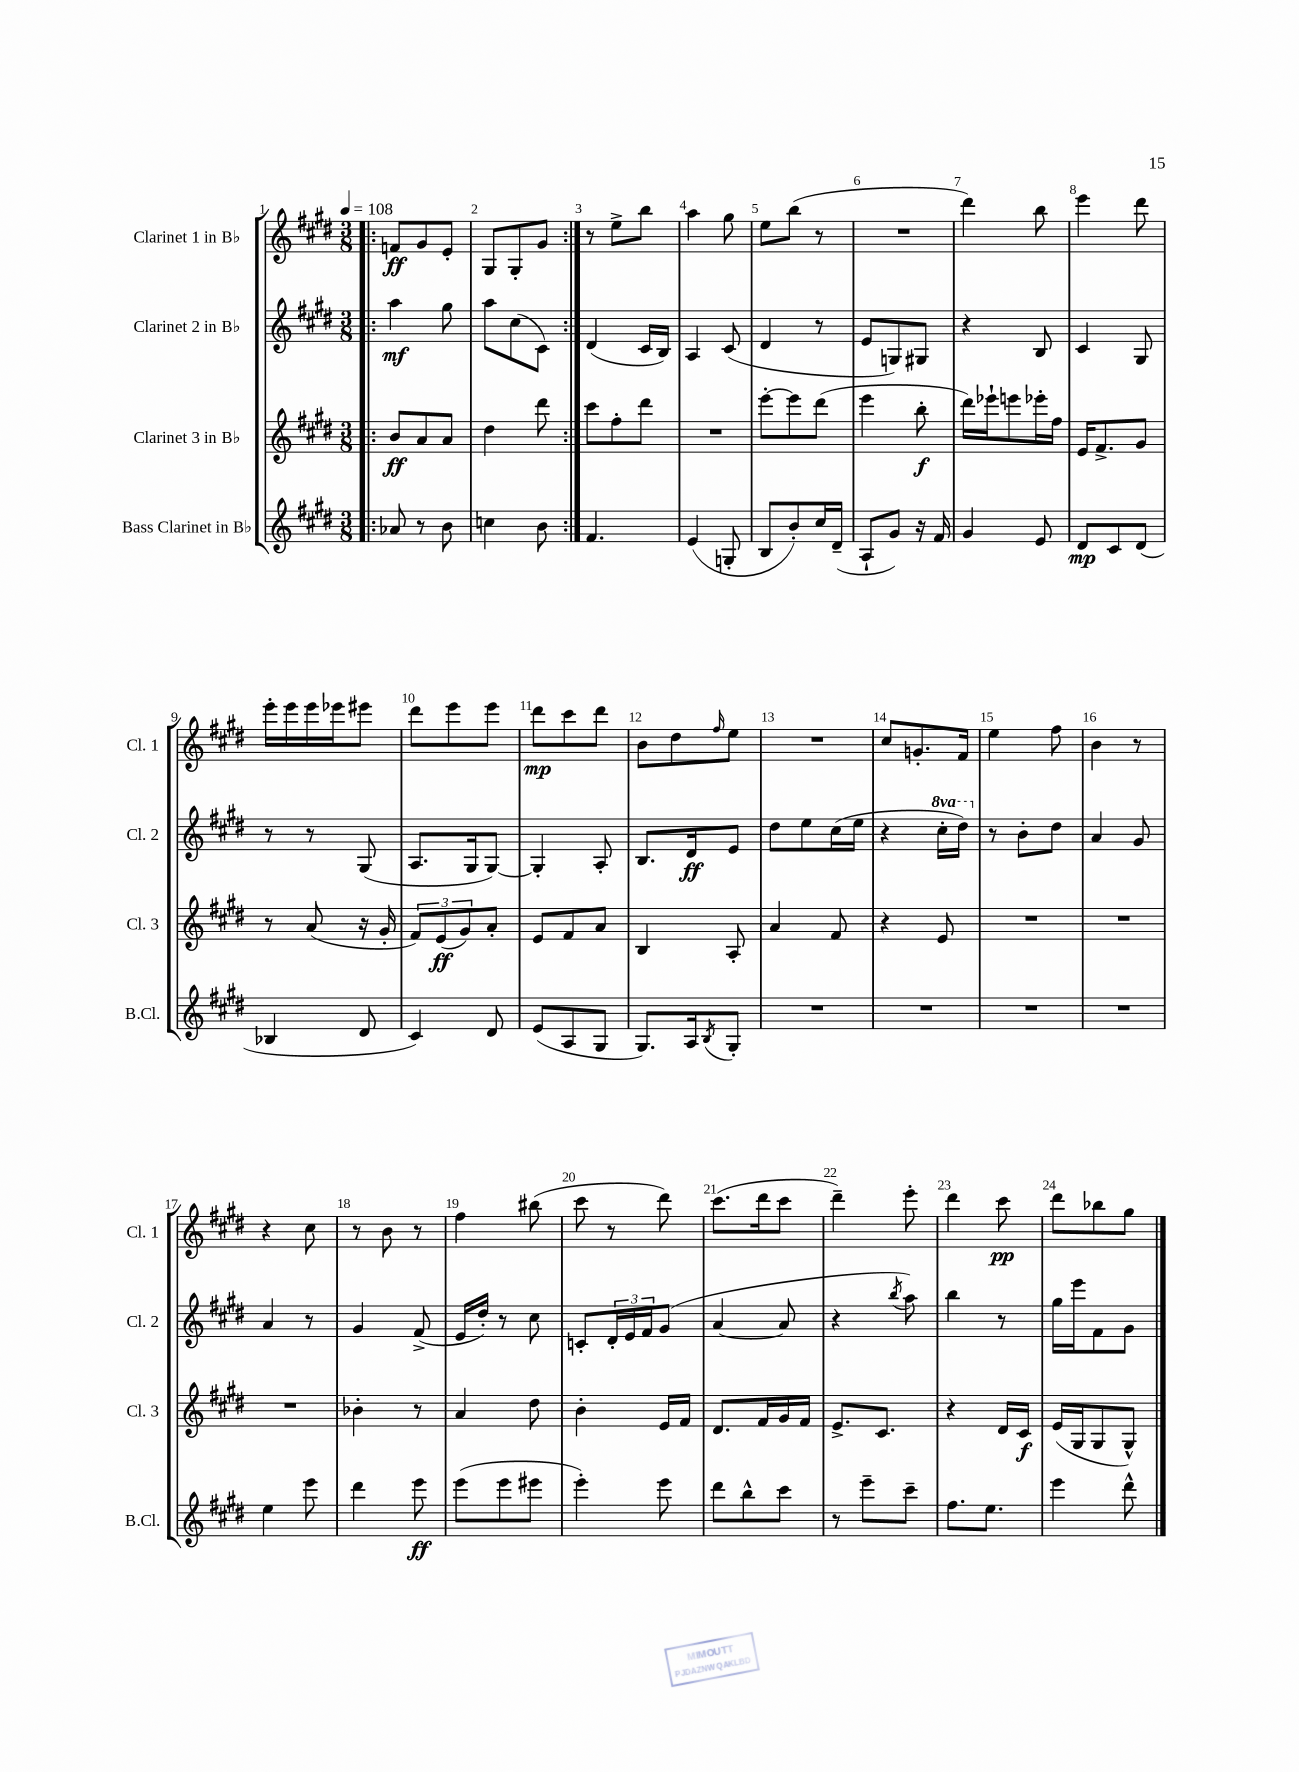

**kern	**kern	**kern	**kern
*staff4	*staff3	*staff2	*staff1
*clefG2	*clefG2	*clefG2	*clefG2
*k[f#c#g#d#]	*k[f#c#g#d#]	*k[f#c#g#d#]	*k[f#c#g#d#]
*M3/8	*M3/8	*M3/8	*M3/8
*MM108	*MM108	*MM108	*MM108
=!|:	=!|:	=!|:	=!|:
8a-	8b	4aa	8f
8r	8a	.	8g#
8b	8a	8gg#	8e'
=	=	=	=
4cc	4dd#	8aa	8G#
.	.	(8cc#	8G#'
8b	8ddd#	8c#)	8g#
=:|!	=:|!	=:|!	=:|!
4.f#	8ccc#	(4d#	8r
.	8ff#'	.	8ee^
.	8ddd#	16c#	8bb
.	.	16B)	.
=	=	=	=
(4e	4.r	4A	4aa
8G'	.	(8c#	8gg#
=	=	=	=
8B	[8eee'	4d#	8ee
8b')	8eee]	.	(8bb
16cc#	(8ddd#	8r	8r
(16d#~	.	.	.
=	=	=	=
8A`	4eee	8e	4.r
8g#)	.	8G)	.
16r	8bb'	8G#	.
16f#	.	.	.
=	=	=	=
4g#	16ddd#)	4r	4ddd#)
.	16eee-`	.	.
.	8eee	.	.
8e	16eee-'	8B	8bb
.	16ff#	.	.
=	=	=	=
8d#	16e	4c#	4eee
.	8.f#^	.	.
8c#	.	.	.
(8d#	8g#	8G#	8ddd#
=	=	=	=
4B-	8r	8r	16eee'
.	.	.	16eee
.	(8a	8r	16eee
.	.	.	16eee-
8d#	16r	(8G#	8eee#
.	16g#'	.	.
=	=	=	=
4c#)	12f#)	8.A	8ddd#
.	(12e	.	.
.	.	.	8eee
.	12g#)	.	.
.	.	16G#	.
8d#	8a'	[8G#)	8eee
=	=	=	=
(8e	8e	4G#']	8ddd#
8A	8f#	.	8ccc#
8G#	8a	8A'	8ddd#
=	=	=	=
8.G#)	4B	8.B	8b
.	.	.	8dd#
16A	.	16d#	.
8qB	.	.	16qqff#
8G#'	8A'	8e	8ee
=	=	=	=
4.r	4a	8dd#	4.r
.	.	8ee	.
.	8f#	(16cc#	.
.	.	16ee	.
=	=	=	=
4.r	4r	4r	8cc#
.	.	.	8.g'
.	8e	16ccc#'	.
.	.	16ddd#)	16f#
=	=	=	=
4.r	4.r	8r	4ee
.	.	8b'	.
.	.	8dd#	8ff#
=	=	=	=
4.r	4.r	4a	4b
.	.	8g#	8r
=	=	=	=
4ee	4.r	4a	4r
8eee	.	8r	8cc#
=	=	=	=
4ddd#	4b-'	4g#	8r
.	.	.	8b
8eee	8r	(8f#^	8r
=	=	=	=
(8eee	4a	16e	4ff#
.	.	16dd#')	.
8eee	.	8r	.
8eee#	8dd#	8cc#	(8bb#
=	=	=	=
4eee')	4b'	8c'	8ccc#
.	.	24d#'	8r
.	.	24e	.
.	.	24f#	.
8eee	16e	(8g#	8ddd#)
.	16f#	.	.
=	=	=	=
8ddd#	8.d#	[4a	(8.ccc#
8bb^^	.	.	.
.	16f#	.	16ddd#
8ccc#	16g#	8a]	8ccc#
.	16f#	.	.
=	=	=	=
8r	8.e^	4r	4ddd#~)
8eee~	.	.	.
.	8.c#	.	.
.	.	8qbb	.
8ccc#~	.	8aa)	8eee'
=	=	=	=
8.ff#	4r	4bb	4ddd#
8.ee	.	.	.
.	16d#	8r	8ccc#
.	16c#	.	.
=	=	=	=
4eee	(16e	16gg#	8ddd#
.	16G#	16eee	.
.	8G#	8f#	8bb-
8ddd#^^	8G#^^)	8g#	8gg#
==	==	==	==
*-	*-	*-	*-
